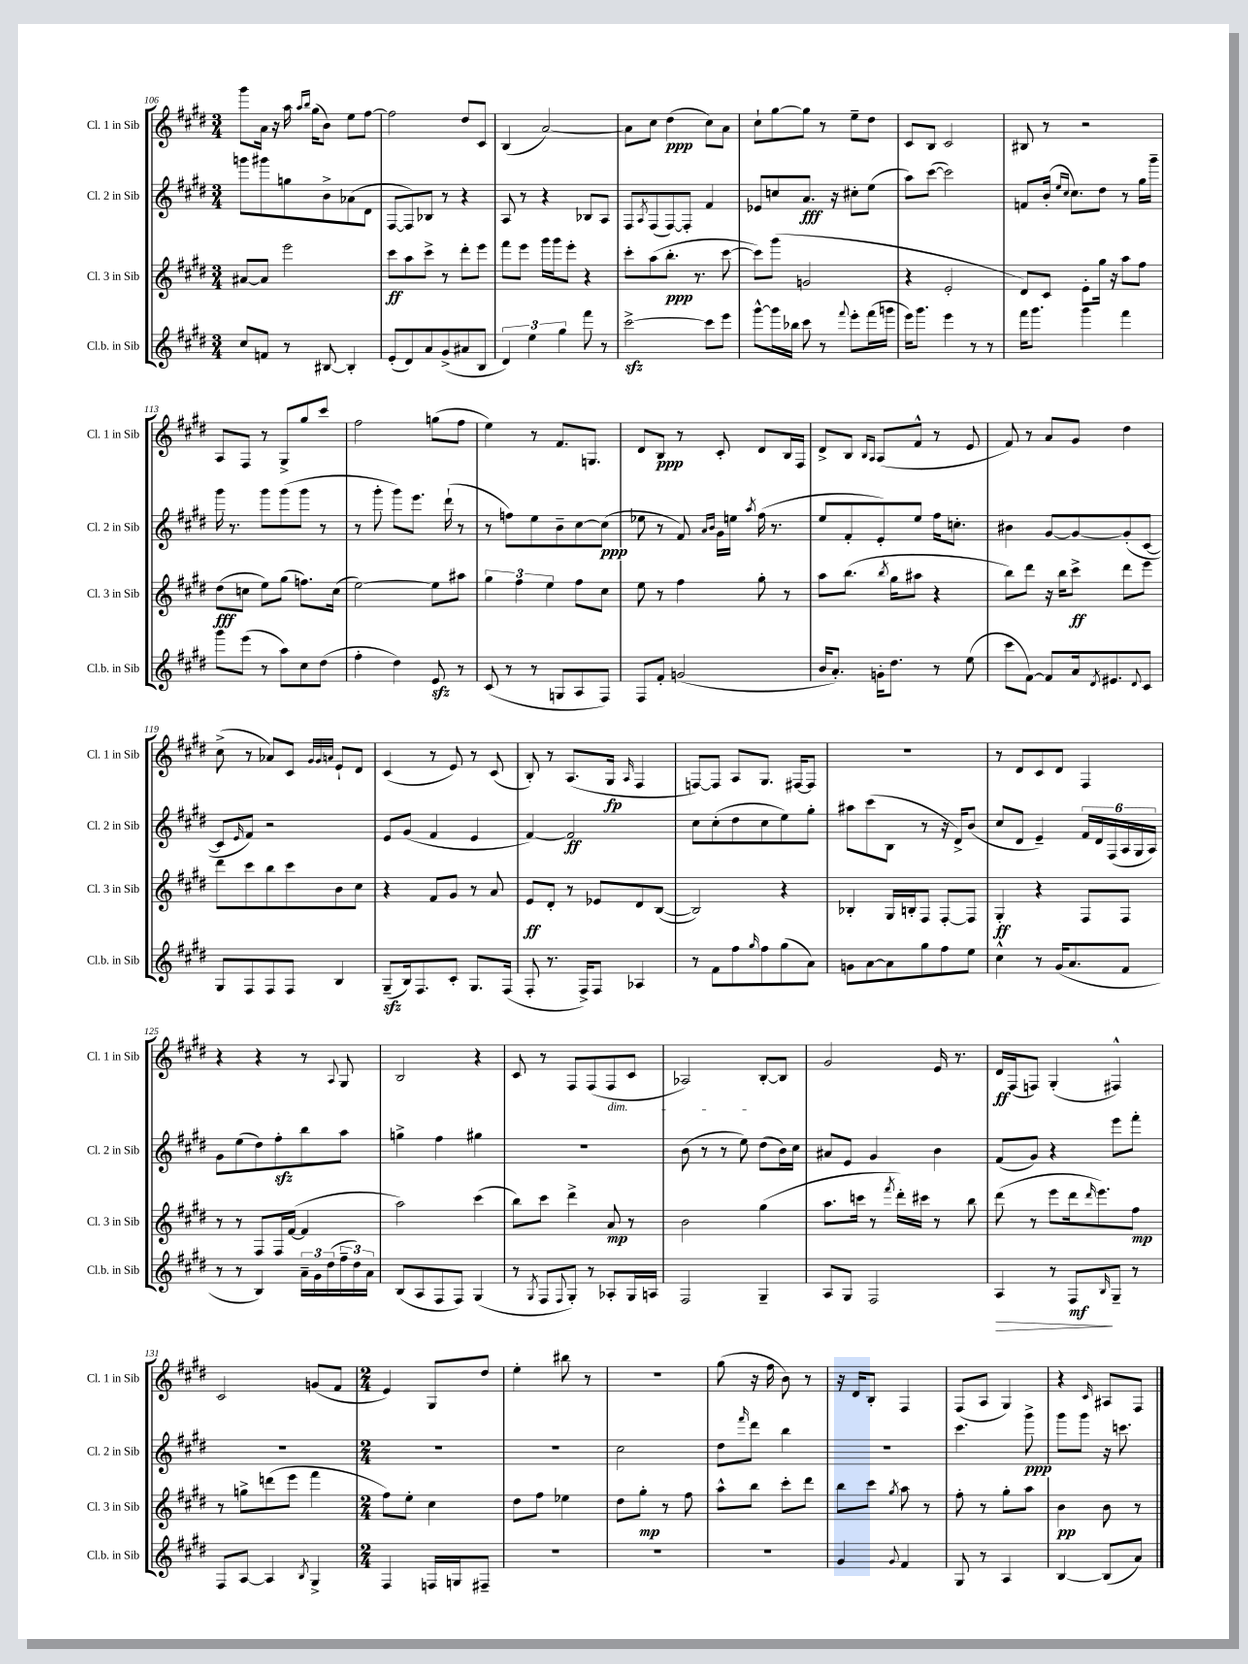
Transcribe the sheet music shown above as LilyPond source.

<<
\new StaffGroup <<
\new Staff = "s0" \with { instrumentName = "Cl. 1 in Sib" shortInstrumentName = "Cl. 1 in Sib" } {
    \clef treble \key e \major \numericTimeSignature \time 3/4
    gis'''8 a'16 r16 a''16 \grace { a''16 b''16 } gis''16( b'8) e''8 fis''8~ |
    fis''2 dis''8 cis'8 |
    b4( a'2~) |
    a'8 cis''8 dis''4\ppp( cis''8) a'8 |
    cis''8-! gis''8~ gis''8 r8 e''8-- dis''8 |
    cis'8 b8 cis'2 |
    bis8 r8 r2 |
    a8 fis8 r8 gis8-> gis''8 cis'''8 |
    fis''2 g''8( fis''8 |
    e''4) r8 fis'8. g8. |
    dis'8 b8\ppp r8 cis'8-. dis'8 b16 fis16 |
    dis'8-> b8 \grace { b16 a16 } a8( fis'8-^ r8 e'8 |
    fis'8) r8 a'8 gis'8 dis''4 |
    cis''8->( r8 aes'8) cis'8 \grace { gis'32 gis'32 a'32 } e'8-! dis'8 |
    cis'4( r8 e'8) r8 cis'8( |
    b8-.) r8 a8.( gis16\fp \grace { a16 } fis4 |
    f8~) f8 a8 gis8. fis16~ fis8 |
    R2. |
    r8 dis'8 cis'8 dis'8 fis4 |
    r4 r4 r8 \appoggiatura { a8 } gis8 |
    b2 r4 |
    cis'8 r8 fis8 fis8( fis8\dim cis'8 |
    aes2) b8~-.\! b8 |
    gis'2 e'16 r8. |
    dis'16\ff fis16( f8) gis4-.( fis4-^) |
    cis'2 g'8( fis'8 |
    \numericTimeSignature \time 2/4 e'4) gis8 dis''8 |
    e''4-. bis''8 r8 |
    r2 |
    gis''8( r16 fis''16 b'8) r8 |
    r16 dis'16 b8-. fis4 |
    fis8( a8 gis4) |
    r4 \grace { cis'16 } ais8 fis8 \bar "|." |
}
\new Staff = "s1" \with { instrumentName = "Cl. 2 in Sib" shortInstrumentName = "Cl. 2 in Sib" } {
    \clef treble \key e \major \numericTimeSignature \time 3/4
    g'''8 gis'''8 g''8 b'8-> aes'8( dis'8 |
    fis8~ fis8) bes8 r8 r4 |
    a8 r8 r4 bes8 a8 |
    fis8 \acciaccatura { a8 } fis8( fis8~) fis8-. fis'4 |
    ees'8 c''8 a'8.\fff r16 cis''8-. e''8( |
    a''8) cis'''8~( cis'''2) |
    f'8 b'16-.( \grace { e''16 cis''16 } cis''8.) dis''8 r8 gis''16 gis'''16-- |
    gis'''16 r8. gis'''8 gis'''8( gis'''8 r8 |
    r8 gis'''8-. gis'''8) e'''8. dis'''16-!( r8 |
    r8 f''8) e''8 b'8-- cis''8~ cis''8\ppp( |
    ees''8 r8 fis'8) \grace { a'16 b'16 } gis'16 e''16 \acciaccatura { a''8 } fis''16( r8. |
    e''8 fis'8-. e'8-.) e''8 fis''16 c''8.-. |
    bis'4 gis'8~ gis'8~ gis'8-.( cis'8~ |
    cis'8 \grace { e'16 } fis'8) r2 |
    e'8 gis'8( fis'4 e'4 |
    fis'4~) fis'2\ff |
    cis''8 cis''8-.( dis''8 cis''8 e''8) gis''8-. |
    ais''8 cis'''8( b8 r8 r16 dis'16->) b'8( |
    cis''8 dis'8 e'4--) \tuplet 6/4 { fis'16 dis'16 fis16( a16 gis16 a16) } |
    gis'8 e''8( dis''8) fis''8-.\sfz b''8 a''8 |
    g''4-> fis''4 gis''4 |
    R2. |
    b'8( r8 r8 e''8) dis''8( b'16) cis''16 |
    ais'8 e'8 gis'4 b'4 |
    fis'8( gis'8) r4 e'''8 fis'''8-. |
    R2. |
    \numericTimeSignature \time 2/4 R2 |
    R2 |
    cis''2 |
    dis''8 \grace { fis'''16 } dis'''8 b''4 |
    R2 |
    cis'''4. gis'''8->\ppp |
    gis'''8 gis'''8 r16 c'''8. \bar "|." |
}
\new Staff = "s2" \with { instrumentName = "Cl. 3 in Sib" shortInstrumentName = "Cl. 3 in Sib" } {
    \clef treble \key e \major \numericTimeSignature \time 3/4
    ais'8~ ais'8 e'''2 |
    cis'''8\ff a''8 cis'''8-> r8 dis'''8-. e'''8 |
    fis'''8 e'''8 gis'''16 gis'''16 e'''8-. r4 |
    cis'''8-. a''8( b''8.-.\ppp r8. cis'''8~ |
    cis'''8) gis'''8( g'2 |
    r4 e'2-. |
    dis'8) cis'8 e'8-. gis''16 r16 a''8 fis''8 |
    dis''8\fff( c''8 e''8) gis''8( f''8.) c''16( |
    e''2~) e''8 ais''8 |
    \tuplet 3/2 { gis''4 fis''4 e''4 } fis''8 cis''8 |
    e''8 r8 fis''4 gis''8-. r8 |
    a''8 b''8.( \acciaccatura { b''8 } gis''16 ais''8 r4 |
    b''8) dis'''8 r16 b''16 cis'''8->\ff dis'''8 e'''8 |
    dis'''8 cis'''8 b''8 cis'''8 b'8 cis''8 |
    r4 fis'8 gis'8 r8 a'8 |
    e'8\ff dis'8-. r8 ees'8 dis'8 b8~( |
    b2) r4 |
    bes4-. gis16 b16-. fis8 fis8~-. fis8 |
    gis4-.\ff r4 fis8 fis8 |
    r8 r8 fis8 fis16 fis'16~( fis'4 |
    a''2) cis'''4( |
    b''8) cis'''8 dis'''4-> a'8\mp r8 |
    b'2 gis''4( |
    a''8. c'''16 r8 \acciaccatura { fis'''8 } dis'''16-.) cis'''16 r8 b''8 |
    dis'''8( r8 e'''8 dis'''16 \grace { dis'''16 } e'''8.) fis''8\mp |
    r8 g''8-> d'''8( e'''8 fis'''4 |
    \numericTimeSignature \time 2/4 fis''8) e''8-. cis''4 |
    dis''8 fis''8 ees''4 |
    dis''8 gis''8-.\mp r8 fis''8 |
    a''8-^ b''8 cis'''8-. dis'''8 |
    b''8 cis'''8 \acciaccatura { gis''8 } a''8 r8 |
    fis''8-. r8 gis''8-. a''8 |
    b'4\pp b'8 r8 \bar "|." |
}
\new Staff = "s3" \with { instrumentName = "Cl.b. in Sib" shortInstrumentName = "Cl.b. in Sib" } {
    \clef treble \key e \major \numericTimeSignature \time 3/4
    cis''8 f'8 r8 bis8~ bis4-. |
    e'8-.( dis'8) a'8 gis'8->( ais'8 b8 |
    \tuplet 3/2 { dis'4) e''4 gis''4 } fis'''8 r8 |
    cis'''2~->\sfz cis'''8 e'''8 |
    gis'''8~-^ gis'''16 bes''16 cis'''8 r8 \appoggiatura { fis'''8 } e'''8-. fis'''16( g'''16 |
    e'''16) gis'''8. e'''4 r8 r8 |
    fis'''16 gis'''8. gis'''4 fis'''4 |
    gis'''8 e'''8( r8 a''8) cis''8 dis''8( |
    fis''4-. dis''4) e'8\sfz r8 |
    cis'8( r8 r8 g8 a8 fis8) |
    fis8 fis'8-. g'2( |
    b'16 a'8.-.) g'16-. dis''8. r8 e''8( |
    cis'''8 fis'8~) fis'8 a'16 \acciaccatura { dis'8 } eis'8. \appoggiatura { dis'8 } cis'8 |
    gis8 fis8 fis8 fis8 b4 |
    gis8--\sfz( b16) fis8. cis'8-. gis8. fis16( |
    fis8-. r8. fis16->) fis8 aes4 |
    r8 fis'8 fis''8 \grace { gis''16 } fis''8 gis''8( a'8) |
    g'8 a'8~ a'8 gis''8 fis''8 e''8 |
    cis''4-^ r8 gis'16( a'8. fis'8 |
    r8 r8 b4) \tuplet 3/2 { a'16-- gis'16 dis''16( } \tuplet 3/2 { fis''16-- dis''16) a'16 } |
    b8( a8 fis8 fis8) gis4( |
    r8 \acciaccatura { gis8 } fis8 \appoggiatura { fis8 } gis8-.) r8 aes8-. gis16 a16 |
    fis2 gis4-- |
    a8 gis8 fis2 |
    a4\> r8 fis8\mf\! \grace { b16 } gis8-- r8 |
    fis8 a8~ a4 \acciaccatura { b8 } gis4-> |
    \numericTimeSignature \time 2/4 fis4 f16 g16 fis8-- |
    R2 |
    R2 |
    R2 |
    gis'4 \appoggiatura { gis'8 } fis'4 |
    gis8 r8 a4 |
    b4~ b8( a'8) \bar "|." |
}
>>
>>
\layout { \context { \Score currentBarNumber = #106 } }
